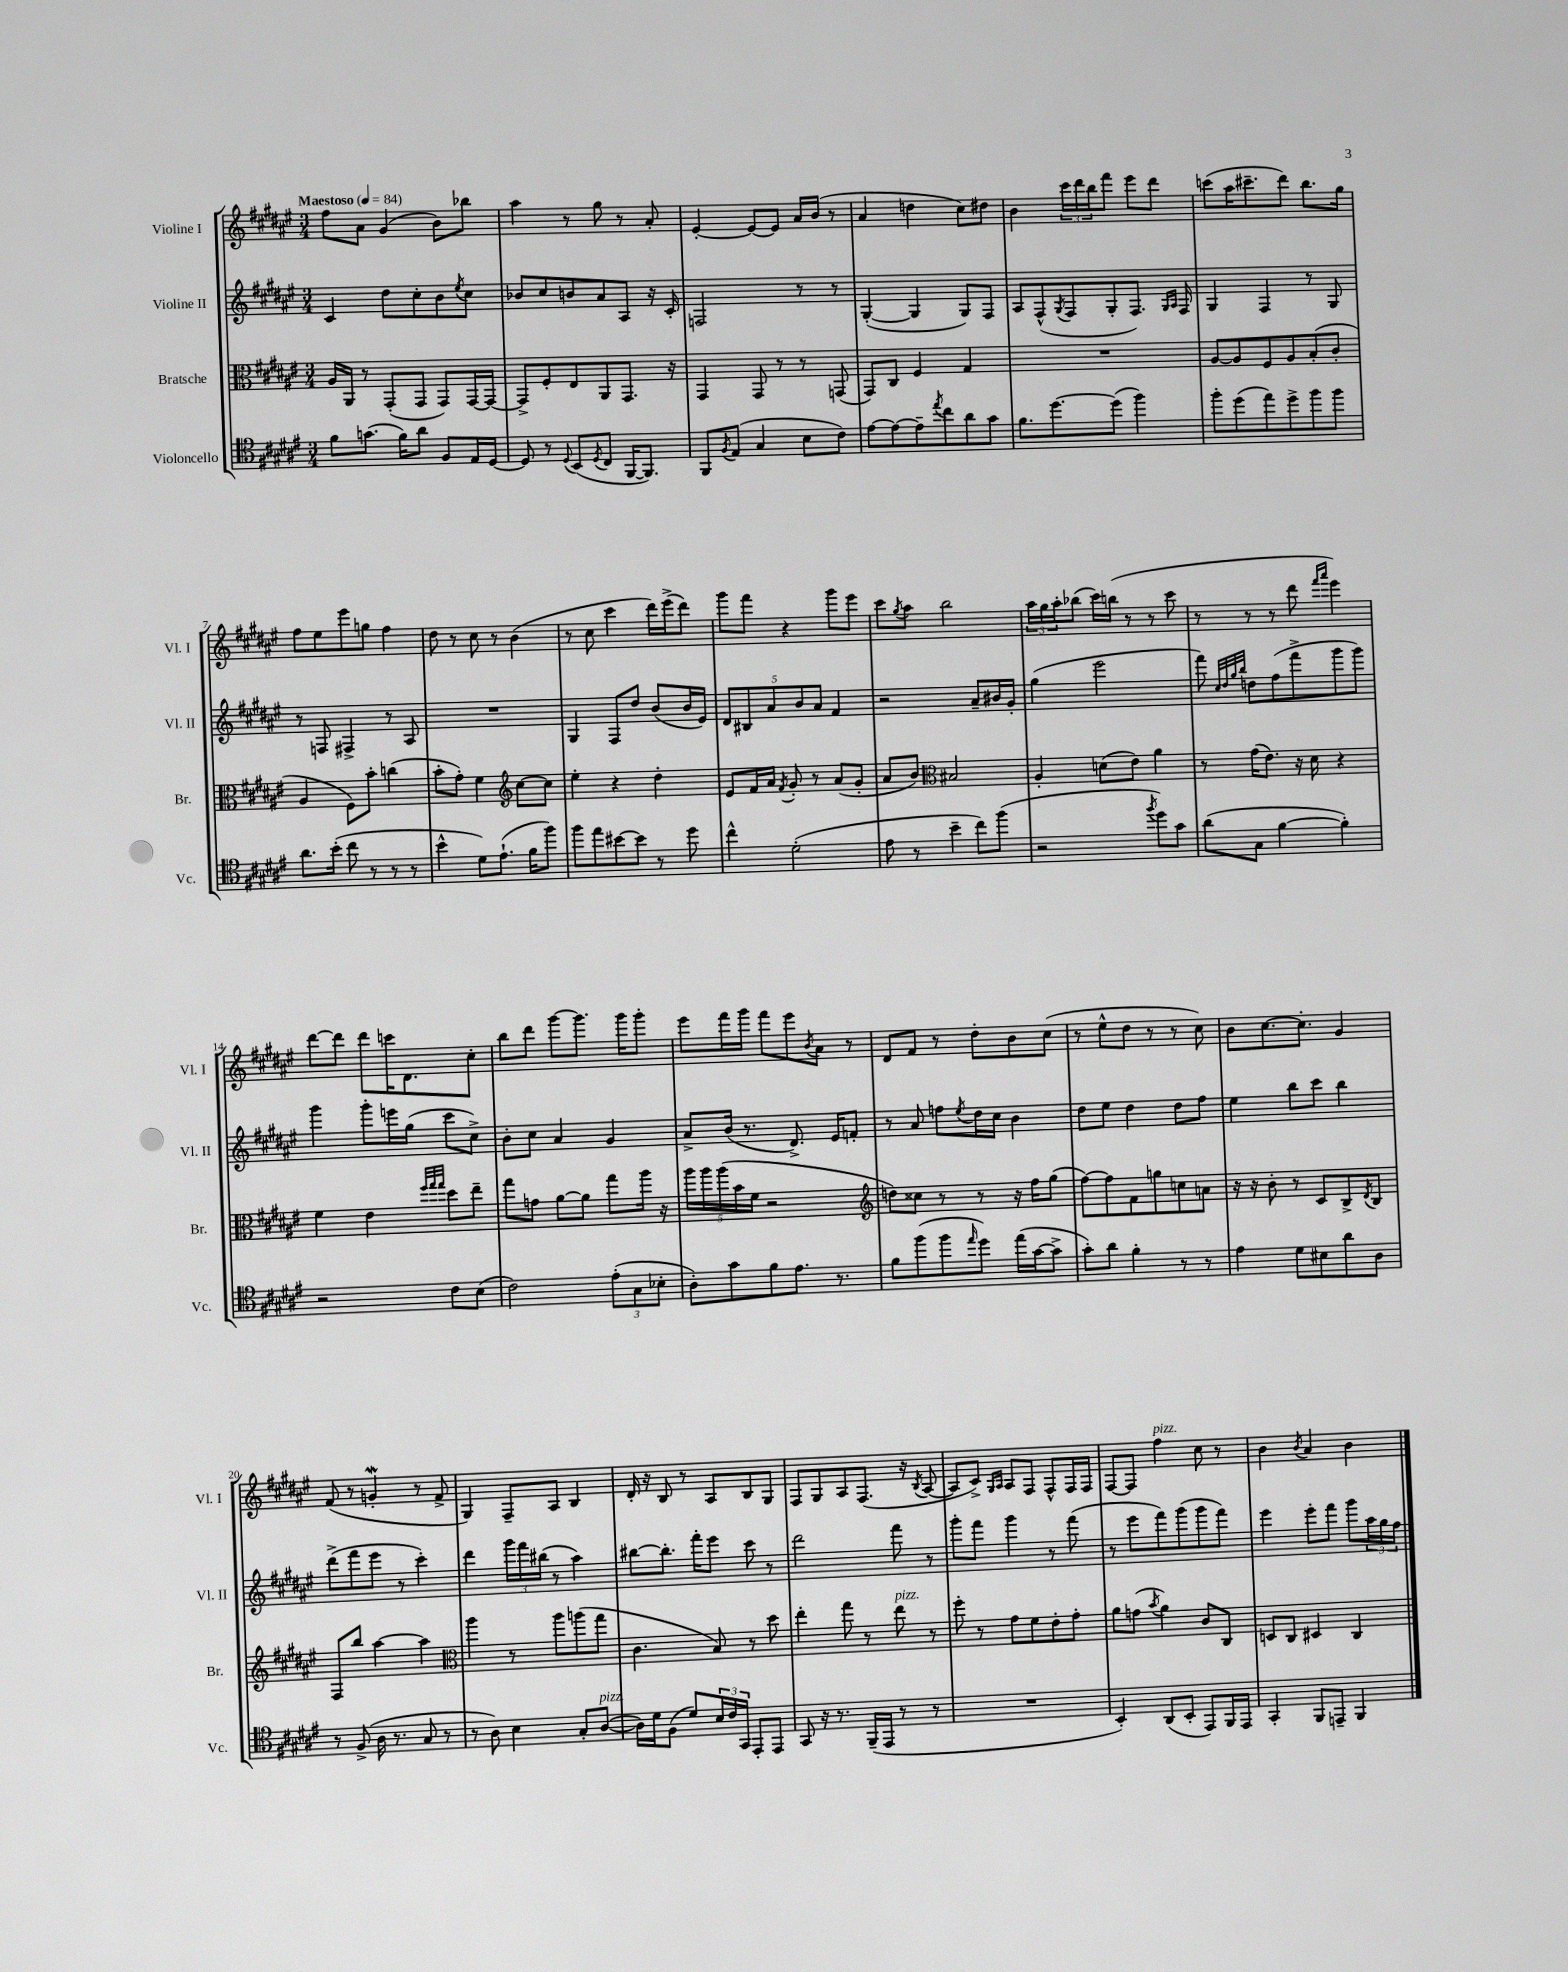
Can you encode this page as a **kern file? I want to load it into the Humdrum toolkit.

**kern	**kern	**kern	**kern
*staff4	*staff3	*staff2	*staff1
*clefC4	*clefC3	*clefG2	*clefG2
*k[f#c#g#d#a#e#]	*k[f#c#g#d#a#e#]	*k[f#c#g#d#a#e#]	*k[f#c#g#d#a#e#]
*M3/4	*M3/4	*M3/4	*M3/4
*MM84	*MM84	*MM84	*MM84
8f#	16A#	4c#	8ff#
.	16AA#	.	.
(8.g	8r	.	8a#
.	(8GG#'	8dd#	(4g#
16f#)	.	.	.
8a#	8GG#	8cc#'	.
8F#	8GG#)	8b	8b)
.	.	8qee#	.
16E#	[16GG#	8cc#	8bb-
[16D#	16GG#_	.	.
=	=	=	=
8D#]	8GG#^]	8b-	4aa#
8r	8F#'	8cc#	.
8qqD#	.	.	.
(8BB	8E#	8b	8r
8qD#	.	.	.
8C#	8AA#	8a#	8gg#
[16FF#	8.GG#	8A#	8r
8.FF#])	.	.	.
.	.	16r	8a#'
.	16r	16c#'	.
=	=	=	=
8FF#	4GG#	2F	[4e#'
8qF#	.	.	.
(8E#	.	.	.
4G#	8GG#	.	8e#_
.	8r	.	8e#]
8B	8r	8r	16a#
.	.	.	(16b
8c#)	(8GG	8r	8r
=	=	=	=
[8e#	8GG#)	([4G#'	4a#
8e#_	8C#	.	.
8e#~]	4F#	4G#]	4dd
8qee#	.	.	.
8cc#	.	.	.
8a#	4G#	8G#)	8cc#)
8g#	.	8F#	8dd#
=	=	=	=
8.f#	2.r	8A#	4b
.	.	(8F#^^	.
[8.dd#	.	.	.
.	.	8qG#	.
.	.	8F#	24ccc#
.	.	.	24ddd#
.	.	.	24bb
(8dd#]	.	8G#'	8fff#
4ff#)	.	8.F#)	8eee#
.	.	.	8ddd#
.	.	16qqG#	.
.	.	16qqA#	.
.	.	16F#	.
=	=	=	=
8ff#'	[8A#	4G#	(8ccc
(8dd#	8A#]	.	16aa#
.	.	.	8.ccc#~
8ee#)	8F#	4F#	.
8dd#^	8A#	.	8ddd#)
8ff#	(8B'	8r	8.bb
8ff#	8c#'	8G#	.
.	.	.	16gg#
=	=	=	=
8.a#	4A#	8r	8ff#
.	.	8F	8ee#
(16b'	.	.	.
8cc#	8F#)	4F#^	8eee#
8r	8b'	.	8gg
8r	(4cc	8r	4ff#
8r	.	8A#	.
=	=	=	=
4b^^	8b'	2.r	8dd#
.	8g#')	.	8r
8d#)	4f#	.	8cc#
(8.e#`	.	.	8r
*	*clefG2	*	*
.	[8cc#	.	(4b
16f#	.	.	.
8ff#)	8cc#]	.	.
=	=	=	=
8ff#	4ee#'	4G#	8r
8ee#	.	.	8cc#
[8b#	4r	8F#	4ccc#
8b#]	.	8dd#	.
8r	4dd#'	(8b	16ddd#)
.	.	.	(16eee#^
8dd#	.	16b	8ddd#)
.	.	16e#)	.
=	=	=	=
4cc#^^	8e#	10d#	8ggg#
.	.	10B#	.
.	16f#	.	8fff#
.	16a#	.	.
.	.	10a#	.
.	8qf#	.	.
(2d#'	8g#'	.	4r
.	.	10b	.
.	8r	.	.
.	.	10a#	.
.	(8a#	4f#	8ggg#
.	8g#'	.	8eee#
=	=	=	=
8e#	8a#	2r	8ccc#
.	.	.	8qgg#
8r	8b)	.	8aa#
*	*clefC3	*	*
4b~	2B#	.	2bb
8cc#)	.	8a#~	.
(8ff#	.	16b#	.
.	.	16g#'	.
=	=	=	=
2r	4A#'	(4gg#	24aa#
.	.	.	24gg#
.	.	.	24aa#'
.	.	.	(8bb-
.	(8d	2eee#	16ccc#)
.	.	.	(16bb
.	8e#)	.	8r
8qff#	.	.	.
8dd#)	4a#	.	8r
8g#	.	.	8ccc#
=	=	=	=
(8a#	8r	8fff#)	8r
.	.	32qqcc#	.
.	.	32qqdd#	.
.	.	32qqgg#	.
.	.	32qqbb	.
8G#	(16g#	8dd	8r
.	8.e#)	.	.
[4f#	.	(8ff#	8r
.	16r	8fff#^	8ddd#
.	16d#	.	.
.	.	.	16qqfff#
.	.	.	16qqaaa#
4f#'])	4r	8ggg#	4eee#)
.	.	8ggg#)	.
=	=	=	=
2r	4f#	4ggg#	[8ddd#
.	.	.	8ddd#]
.	4e#	8ggg#'	8ddd#
.	.	16eee	16ccc
.	.	(16gg#	8.d#
.	32qqff#	.	.
.	32qqgg#	.	.
.	32qqgg#	.	.
8c#	8dd#	8ccc#	.
(8B	8ee#~	8cc#^)	8cc#'
=	=	=	=
2c#)	8gg#	8b'	8bb
.	8g	8cc#	8ddd#
.	[8a#	4a#	[8ggg#
.	8a#]	.	8.ggg#]
(12e#'	8gg#	4g#	.
.	.	.	16ggg#
12G#	.	.	.
.	16aa#	.	8ggg#'
12B-'	.	.	.
.	16r	.	.
=	=	=	=
8A#')	20aa#	8a#^	8eee#
.	20aa#	.	.
.	(20aa#	.	.
8g#	.	(16b	16fff#
.	20b	.	.
.	.	8.r	16ggg#
.	20f#	.	.
8f#	2r	.	8fff#
8.e#	.	8.d#^)	8eee#
.	.	.	8qb
.	.	.	8a#
8.r	.	16e#	.
.	.	8f'	8r
=	=	=	=
*	*clefG2	*	*
8f#	8dd)	8r	8d#
(8ff#	8cc##	8a#	8f#
8ff#	8r	8ff	8r
16qqee#	.	8qee#	.
8dd#)	8r	16dd#	8dd#'
.	.	16cc#	.
(16ee#	16r	4b	8b
[16g#	16ff#	.	.
8g#^]	(8gg#	.	(8cc#
=	=	=	=
8g#')	[8ff#)	8dd#	8r
8a#	8ff#]	8ee#	8ee#^^
4f#'	8f#	4dd#	8dd#
.	8gg	.	8r
8r	8cc	8dd#	8r
8r	8a	8ff#	8cc#)
=	=	=	=
4e#	16r	4ee#	8b
.	16r	.	.
.	8b'	.	[8.cc#
8d#	8r	8bb	.
.	.	.	8.cc#']
8B#	8c#	8ccc#	.
8a#	8B^	4bb	4g#
.	8qd#	.	.
8A#	8B	.	.
=	=	=	=
8r	8F#	(8ddd#^	(8f#
(8F#^	8bb	8fff#	8r
16A#	[4aa#	8eee#	4g'
8.r	.	.	.
.	.	8r	.
8G#	4aa#]	4ccc#')	8r
8r	.	.	8f#^
=	=	=	=
*	*clefC3	*	*
8r	4aa#	4ddd#	4G#)
8A#)	.	.	.
4B	8r	24ggg#	8F#~
.	.	24fff#	.
.	.	(24bb#	.
.	8aa#	8r	8A#
8G#'	(8aa	4aa#)	4B
([8A#	8gg#	.	.
=	=	=	=
16A#])	4.c#	[8bb#	16d#'
16d#	.	.	16r
(8F#	.	8.bb#']	8B
8d#)	.	.	8r
.	.	16fff#'	.
24B	8B)	8eee#	8A#
24c#	.	.	.
24GG#	.	.	.
8EE#'	8r	8ccc#	8B
8EE#	8dd#	8r	8G#
=	=	=	=
8GG#	4ee#'	2ddd#	8F#
16r	.	.	8G#
8.r	.	.	.
.	8gg#	.	8A#
(16FF#~	8r	.	(8.F#
16EE#	.	.	.
8r	8ee#	8fff#	.
.	.	.	16r
.	.	.	8qB
8r	8r	8r	[8A#
=	=	=	=
2.r	8ff#'	8ggg#'	8A#]
.	8r	8fff#	8c#^)
.	.	.	16qqG#
.	.	.	16qqA#
.	8g#	4ggg#	8A#
.	8f#	.	8F#
.	8e#'	8r	8F#^^
.	8g#'	(8fff#	16F#
.	.	.	16F#
=	=	=	=
4BB')	8a#	8r	[8F#
.	(8g	8eee#	8F#]
.	8qb	.	.
(8AA#	4a#)	8fff#)	4ff#
8BB'	.	(8ggg#	.
8EE#)	8c#	8ggg#	8cc#
16FF#	8C#	8fff#)	8r
16EE#	.	.	.
=	=	=	=
4GG#'	8D	4eee#	4b
.	8C#	.	.
.	.	.	8qb
8FF#	4D#	8eee#'	4a#
8EE~	.	8fff#	.
4FF#	4C#	8ggg#	4b
.	.	24aa#	.
.	.	24gg#	.
.	.	24ff#	.
==	==	==	==
*-	*-	*-	*-
